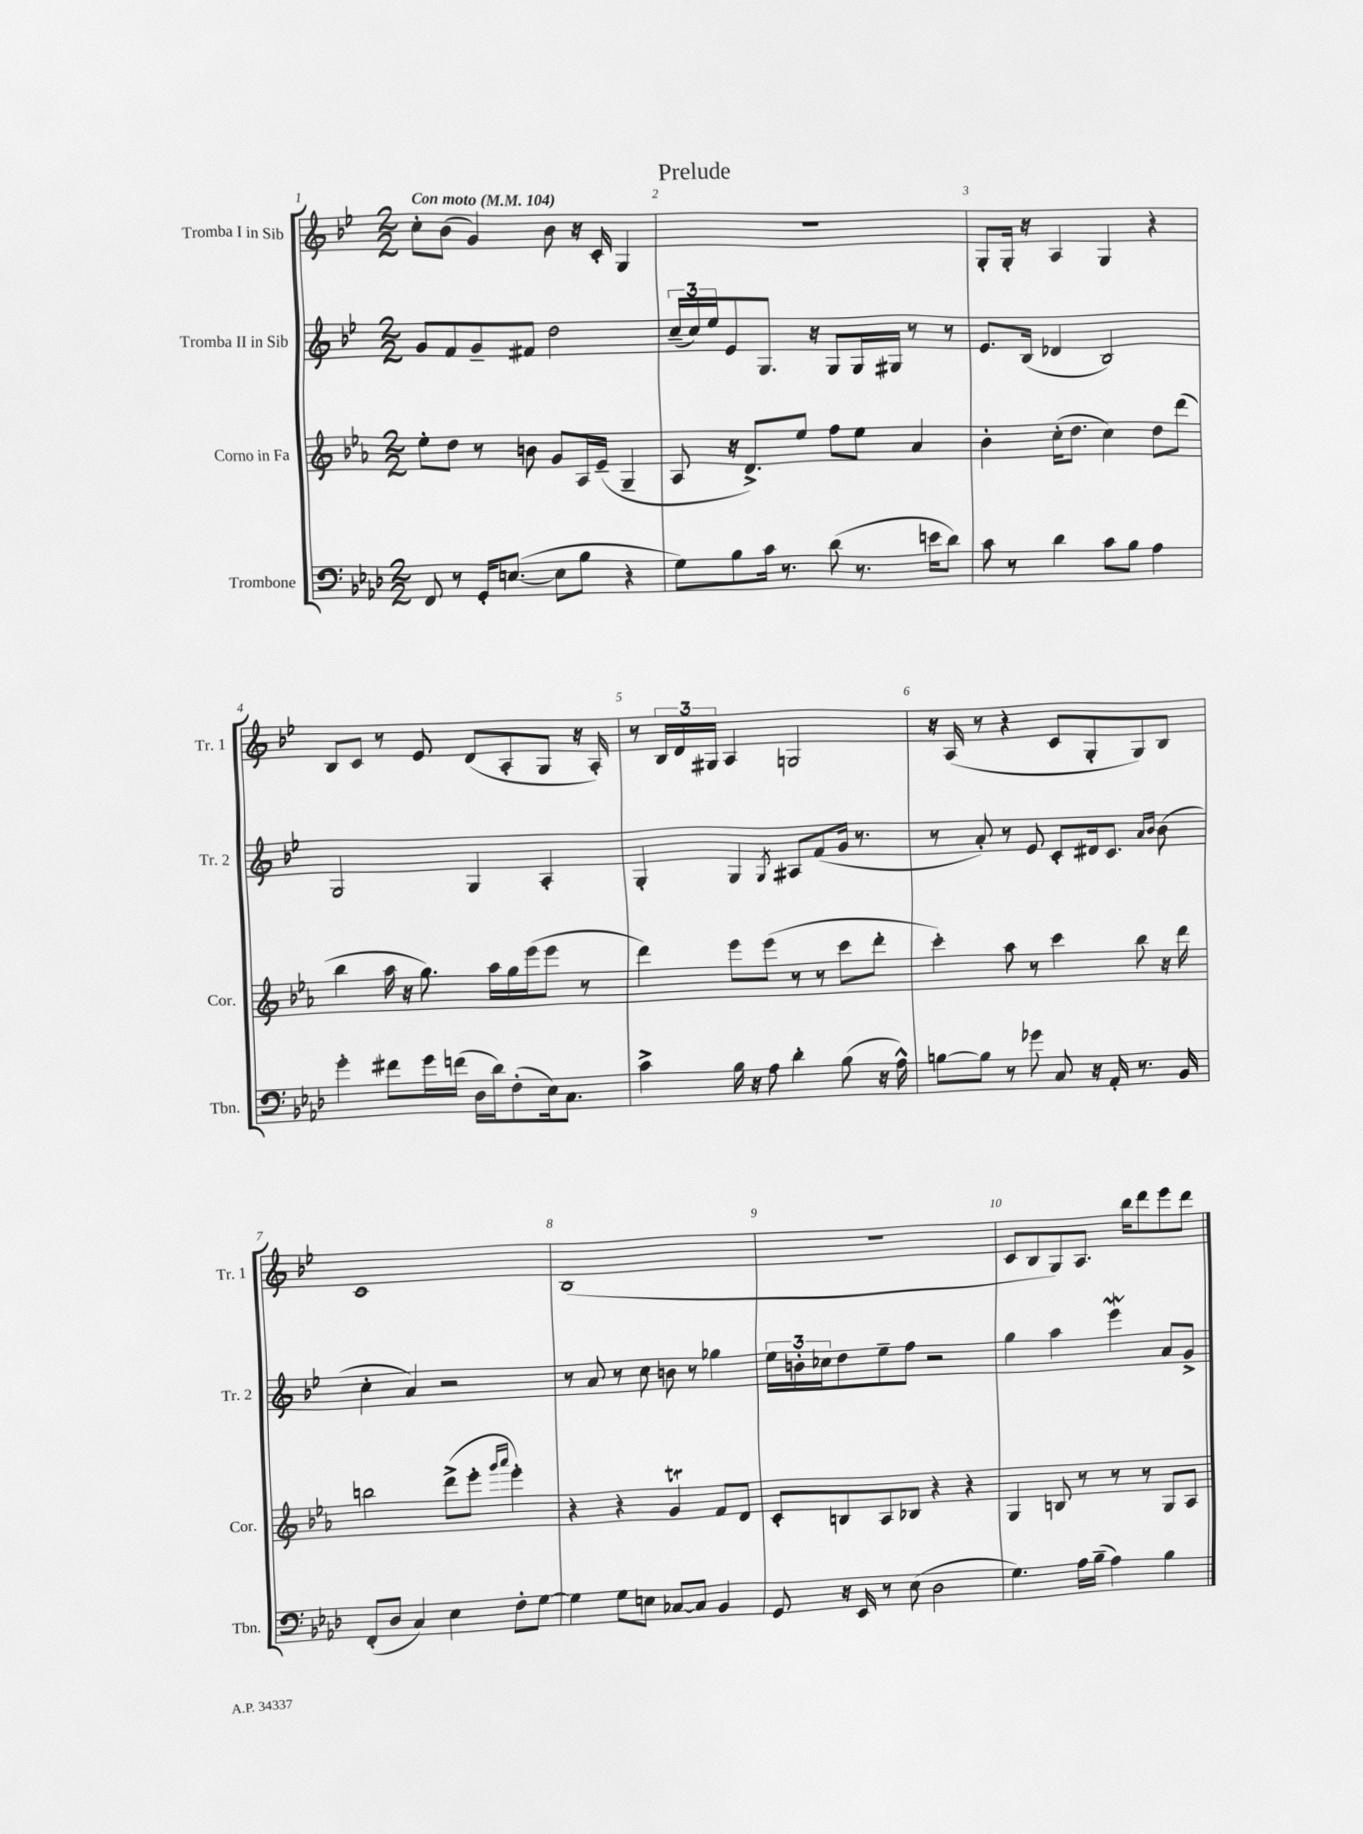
\header { title = "Prelude" }
<<
\new StaffGroup <<
\new Staff = "s0" \with { instrumentName = "Tromba I in Sib" shortInstrumentName = "Tr. 1" } {
    \clef treble \key bes \major \numericTimeSignature \time 2/2 \tempo "Con moto" 4 = 104
    c''8-. bes'8( g'4) bes'8 r16 c'16-. g4 |
    R1 |
    g8-. g16-. r16 a4 g4 r4 |
    bes8 c'8 r8 ees'8 d'8( a8-. g8 r16 a16-.) |
    r8 \tuplet 3/2 { bes16 d'16 gis16 } a4 g2 |
    r16 a16( r8 r4 c'8 g8-. g8) bes8 |
    c'1 |
    bes1( |
    r1 |
    c'8 bes8 g8) a8. bes''16 d'''8 ees'''8 d'''8 \bar "|." |
}
\new Staff = "s1" \with { instrumentName = "Tromba II in Sib" shortInstrumentName = "Tr. 2" } {
    \clef treble \key bes \major \numericTimeSignature \time 2/2
    g'8 f'8 g'8-- fis'8 d''2 |
    \tuplet 3/2 { c''16--( c''16) ees''16 } ees'8 g8. r16 g8 g16 gis16 r8 r8 |
    ees'8. bes16( des'4 bes2) |
    g2 g4 a4-. |
    g4-. g4 \acciaccatura { g8 } ais8 f'8( g'16 r8. |
    r8 a'8-.) r8 ees'8 c'8-. dis'16 c'8. \grace { a'16 bes'16 } bes'8( |
    c''4-. a'4) r2 |
    r8 a'8 r8 c''8 b'8 r8 ges''4 |
    \tuplet 3/2 { ees''16 b'16-. ces''16 } d''8 ees''8-- f''8 r2 |
    g''4 a''4 ees'''4\mordent a'8 g'8-> \bar "|." |
}
\new Staff = "s2" \with { instrumentName = "Corno in Fa" shortInstrumentName = "Cor." } {
    \clef treble \key ees \major \numericTimeSignature \time 2/2
    ees''8-. d''8 r8 b'8 g'8 aes16 ees'16--( g4-- |
    aes8 r16 d'8.->) ees''8 f''8 ees''8 aes'4 |
    bes'4-. c''16-.( d''8. c''4) d''8 d'''8( |
    bes''4 aes''16 r16 g''8.) aes''16 g''16 ees'''16( ees'''8 r8 |
    d'''4) ees'''8 ees'''8( r8 r8 c'''8 d'''8-. |
    c'''4-.) aes''8 r8 c'''4 bes''8 r16 d'''16 |
    b''2 d'''8->( ees'''8-. \grace { g'''16 aes'''16 } ees'''4-.) |
    r4 r4 g'4\trill f'8 d'8 |
    c'8-. b8 aes8 bes8 r4 r4 |
    g4 b8 r8 r8 r8 g8 aes8 \bar "|." |
}
\new Staff = "s3" \with { instrumentName = "Trombone" shortInstrumentName = "Tbn." } {
    \clef bass \key aes \major \numericTimeSignature \time 2/2
    f,8 r8 g,16-. e8.~( e8 bes8 r4 |
    g8) bes8 c'16 r8. des'8( r8. e'16 des'8) |
    c'8 r8 des'4 c'8 bes8 aes4 |
    g'4-. fis'8 g'16 f'16( des16 des'16) f8-.( ees16) c8. |
    c'4-> bes16 r16 aes8 des'4-. bes8( r16 aes16-^) |
    b8~ b8 r8 ges'8 c8 r16 aes,16-. r8. bes,16 |
    f,8-.( des8 c4) ees4 f8-. g8~ |
    g4 g8 e8 ces8~ ces8 bes,4 |
    g,8 r16 ees,16 r8 ees8( des2 |
    g4.) aes16 bes16--( aes4) bes4 \bar "|." |
}
>>
>>
\layout { \context { \Score \override BarNumber.break-visibility = ##(#f #t #t) barNumberVisibility = #all-bar-numbers-visible } }
